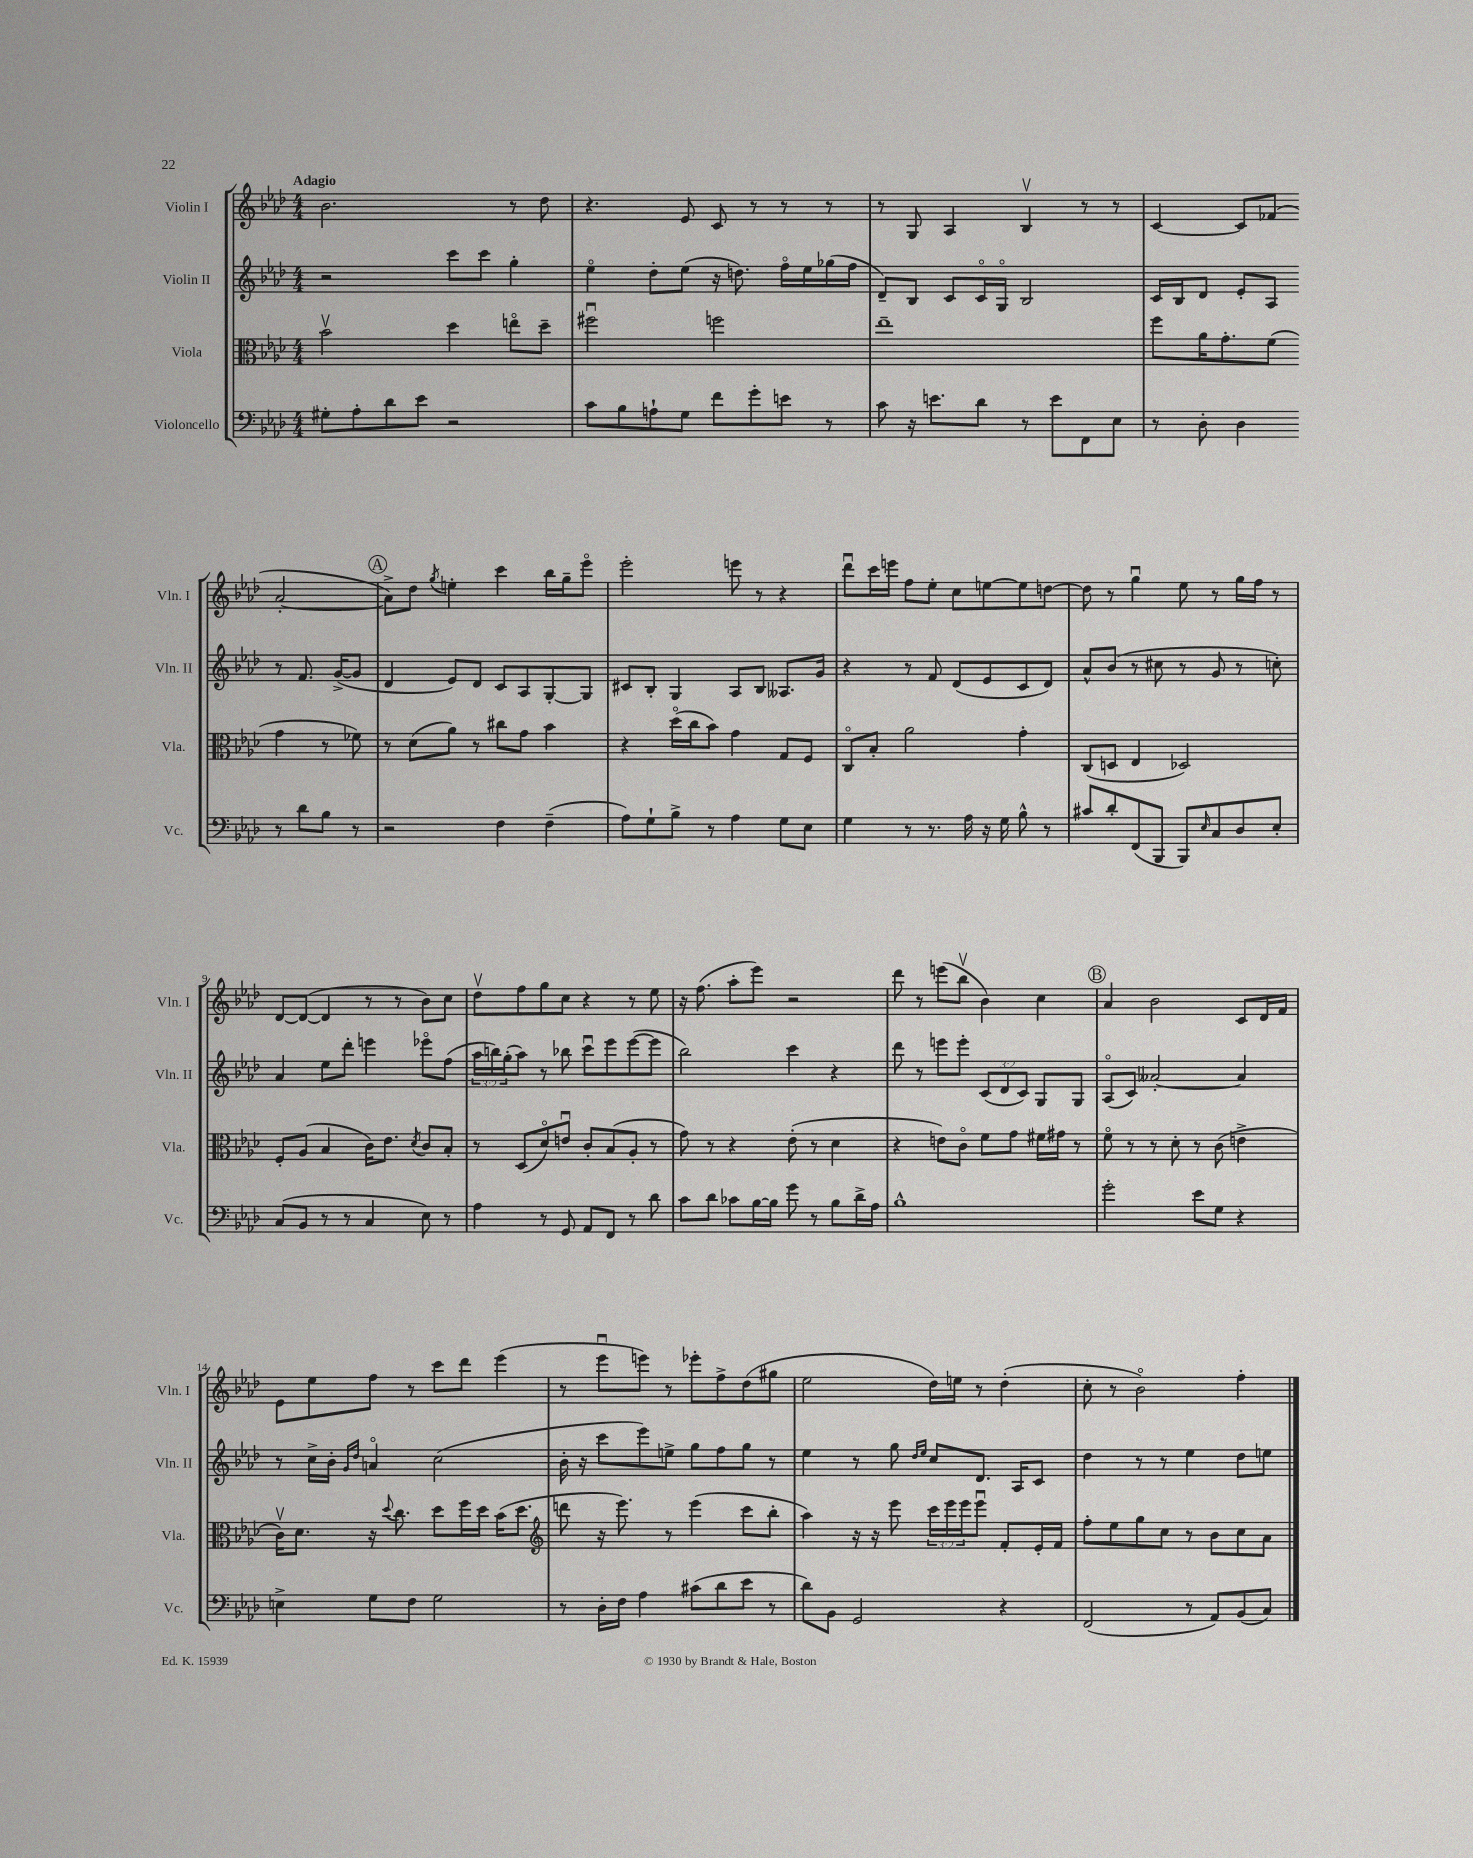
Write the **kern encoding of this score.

**kern	**kern	**kern	**kern
*part4	*part3	*part2	*part1
*staff4	*staff3	*staff2	*staff1
*I"Violoncello	*I"Viola	*I"Violin II	*I"Violin I
*I'Vc.	*I'Vla.	*I'Vln. II	*I'Vln. I
*clefF4	*clefC3	*clefG2	*clefG2
*k[b-e-a-d-]	*k[b-e-a-d-]	*k[b-e-a-d-]	*k[b-e-a-d-]
*M4/4	*M4/4	*M4/4	*M4/4
=1	=1	=1	=1
!	!	!	!LO:TX:a:B:t=Adagio
8G#X'\L	2b-v\	2r	2.b-\
8A-'\	.	.	.
8d-\	.	.	.
8e-\J	.	.	.
2r	4dd-\	8ccc\L	.
.	.	8ccc\J	.
.	8een\L	4gg'\	8r
.	8dd-~\J	.	8dd-\
=2	=2	=2	=2
8c\L	2ff#Xu\	4ee-\	4.r
8B-\	.	.	.
8An`\	.	8dd-'\L	.
8G\J	.	(8ee-\J	8e-/
8f\L	2ffn\	16r	8c/
.	.	8.ddn\)	.
8g'\	.	.	8r
8en\J	.	16ff\LL	8r
.	.	16ee-\	.
8r	.	(16gg-X\	8r
.	.	16ff\JJ	.
=3	=3	=3	=3
8c\	1ee-~	8d-~/L)	8r
16r	.	8B-/J	8G/
8.en\L	.	.	.
.	.	8c/L	4A-/
8d-\J	.	16c/L	.
.	.	16G/JJ	.
8r	.	2B-/	4B-v/
8e\L	.	.	.
8FF\	.	.	8r
8E-\J	.	.	8r
=4	=4	=4	=4
8r	8ff\L	16c/LL	[4c/
.	.	16B-/J	.
8D-'\	16a-\K	8d-/J	.
.	8.g'\	.	.
4D-\	.	8e-'/L	8c/L]
.	(8f\J	8A-/J	(8f-X/J
8r	4g\	8r	[2a-'/
8d-\L	.	8.f/	.
8B-\J	8r	.	.
.	.	([16g^/KL	.
8r	8f-X\)	8g/J]	.
!!LO:LB:g=z
!!LO:REH:place=s1:t=A
=5	=5	=5	=5
2r	8r	4d-/	8a-^\L])
.	(8d-\L	.	8dd-\J
.	.	.	8qgg/
.	8a-\J)	8e-/L)	4een'\
.	8r	8d-/J	.
4F\	8cc#X\L	8c/L	4ccc\
.	8g\J	8A-/	.
(4F~\	4b-\	[8G'/	16bb-\LL
.	.	.	16gg~\J
.	.	8G/J]	8eee-\J
=6	=6	=6	=6
8A-\L)	4r	8c#X/L	2eee-'\
8G`\	.	8B-'/J	.
8B-^\J	(16dd-\LL	4G/	.
.	16cc\J	.	.
8r	8b-\J)	.	.
4A-\	4g\	8A-/L	8eeen\
.	.	8B-/J	8r
8G\L	8G/L	8.A--X/L	4r
8E-\J	8F/J	.	.
.	.	16g/Jk	.
=7	=7	=7	=7
4G\	8C/L	4r	8ddd-u\L
.	8B-'/J	.	16ccc\L
.	.	.	16eeen\JJ
8r	2a-\	8r	8ff\L
8.r	.	8f/	8ee-'\J
.	.	(8d-/L	8cc\L
16A-\	.	.	.
16r	.	8e-/	[8een\
16G\	.	.	.
8B-^^\	4g'\	8c/	8ee\]
8r	.	8d-/J)	[8ddn\J
=8	=8	=8	=8
8c#X/L	(8C/L	8a-^^/L	8dd\]
8d-'/	8Dn/J	(8b-/J	8r
(8FF/	4E-/	8r	4ggu\
8BBB-/J	.	8cc#X\	.
8BBB-/L)	2D-X/)	8r	8ee-\
16qqE-/	.	.	.
8C/	.	8g/	8r
8D-/	.	8r	16gg\LL
.	.	.	16ff\JJ
8E-'/J	.	8ccn'\)	8r
!!LO:LB:g=z
=9	=9	=9	=9
(8C/L	8F'/L	4a-/	[8d-/L
8BB-/J	(8A-/J	.	(8d-/J_
8r	4B-/	8ee-\L	4d-/]
8r	.	8ddd-'\J	.
4C/	16c\KL)	4eeen\	8r
.	8.e-\J	.	.
.	.	.	8r
.	8qd-/	.	.
8E-\)	8c/L	8eee-X\L	8b-\L)
8r	8B-'/J	(8ff\J	8cc\J
=10	=10	=10	=10
4A-\	8r	24aa-\LL	8dd-v\L
.	.	24bbn\)	.
.	.	(24gg'\J	.
.	(8D-/L	8aa-\J)	8ff\
8r	8d-/)	8r	8gg\
8GG/	8enu/J	8bb-X\	8cc\J
8AA-/L	8c'/L	8cccu\L	4r
8FF/J	(8B-/	8eee-\	.
8r	8A-'/J	([8eee-\	8r
8d-\	8r	8eee-\J]	8ee-\
=11	=11	=11	=11
8c\L	8g\)	2bb-\)	16r
.	.	.	(8.ff\
8d-\J	8r	.	.
8c-X\L	4r	.	8aa-'\L
[16B-\L	.	.	8eee-\J)
16B-\JJ]	.	.	.
8g\	(8e-'\	4ccc\	2r
8r	8r	.	.
8B-\L	4d-\	4r	.
16d-^\L	.	.	.
16A-\JJ	.	.	.
=12	=12	=12	=12
1B-^^	4r	8ddd-\	8ddd-\
.	.	8r	8r
.	8en\L)	8eeen\L	(8eeen\L
.	8c\J	8eee'\J	8bb-v\J
.	8f\L	(12c/L	4b-\)
.	.	12d-/	.
.	8g\J	.	.
.	.	12c/J)	.
.	16f#X\LL	8G/L	4cc\
.	16g#X\JJ	.	.
.	8r	8G/J	.
!!LO:REH:place=s1:t=B
=13	=13	=13	=13
2g'\	8f\	(8A-/L	4a-/
.	8r	8c/J)	.
.	8r	[2a--X'/	2b-\
.	8d-'\	.	.
8e-\L	8r	.	.
8G\J	(8c\	.	.
4r	4en^\	4a--/]	8c/L
.	.	.	16d-/L
.	.	.	16f/JJ
!!LO:LB:g=z
=14	=14	=14	=14
4En^\	16cv\KL)	8r	8e-\L
.	8.d-\J	.	.
.	.	16cc^\LL	8ee-\
.	.	16b-'\JJ	.
.	.	16qqg/LL	.
.	.	16qqdd-/JJ	.
8G\L	16r	4an/	8ff\J
.	8qqdd-/	.	.
.	8.cc\	.	.
8F\J	.	.	8r
2G\	8dd-\L	(2cc\	8ccc\L
.	16ff\L	.	8ddd-\J
.	16dd-\JJ	.	.
.	(16b-\KL	.	(4eee-\
.	8.dd-\J	.	.
=15	=15	=15	=15
*	*clefG2	*	*
8r	8dddn\	16b-'\	8r
.	.	16r	.
16D-'\LL	16r	8ccc\L	8eee-u\L
16F\JJ	8.eee-\)	.	.
4A-\	.	8eee-\)	8eeen\J)
.	8r	8een^\J	8r
(8c#X\L	(4eee-\	8gg\L	8eee-X'\L
8d-\	.	8ff\	8ff^\
8e-\J	8ccc\L	8gg\J	(8dd-\
8r	8bb-'\J	8r	8gg#X\J
=16	=16	=16	=16
8d-\L)	4aa-\)	4ee-\	2ee-\
8BB-\J	.	.	.
2GG/	16r	8r	.
.	16r	.	.
.	8eee-\	8gg\	.
.	.	16qqdd-/LL	.
.	.	16qqee-/JJ	.
.	24ccc\LL	8cc/L	16dd-\LL)
.	24eee-\	.	.
.	.	.	16een\JJ
.	24eee-\J	.	.
.	8eee-u\J	8.d-/J	8r
4r	8f'/L	.	(4dd-'\
.	.	16A-/KL	.
.	16e-'/L	8c/J	.
.	16f/JJ	.	.
=17	=17	=17	=17
(2FF/	8ff'\L	4dd-\	8cc'\
.	8ee-\	.	8r
.	8gg\	8r	2b-\)
.	8cc\J	8r	.
8r	8r	4ee-\	.
8AA-/L)	8b-\L	.	.
(8BB-/	8cc\	8dd-\L	4ff'\
8C/J)	8a-\J	8een\J	.
==	==	==	==
*-	*-	*-	*-
